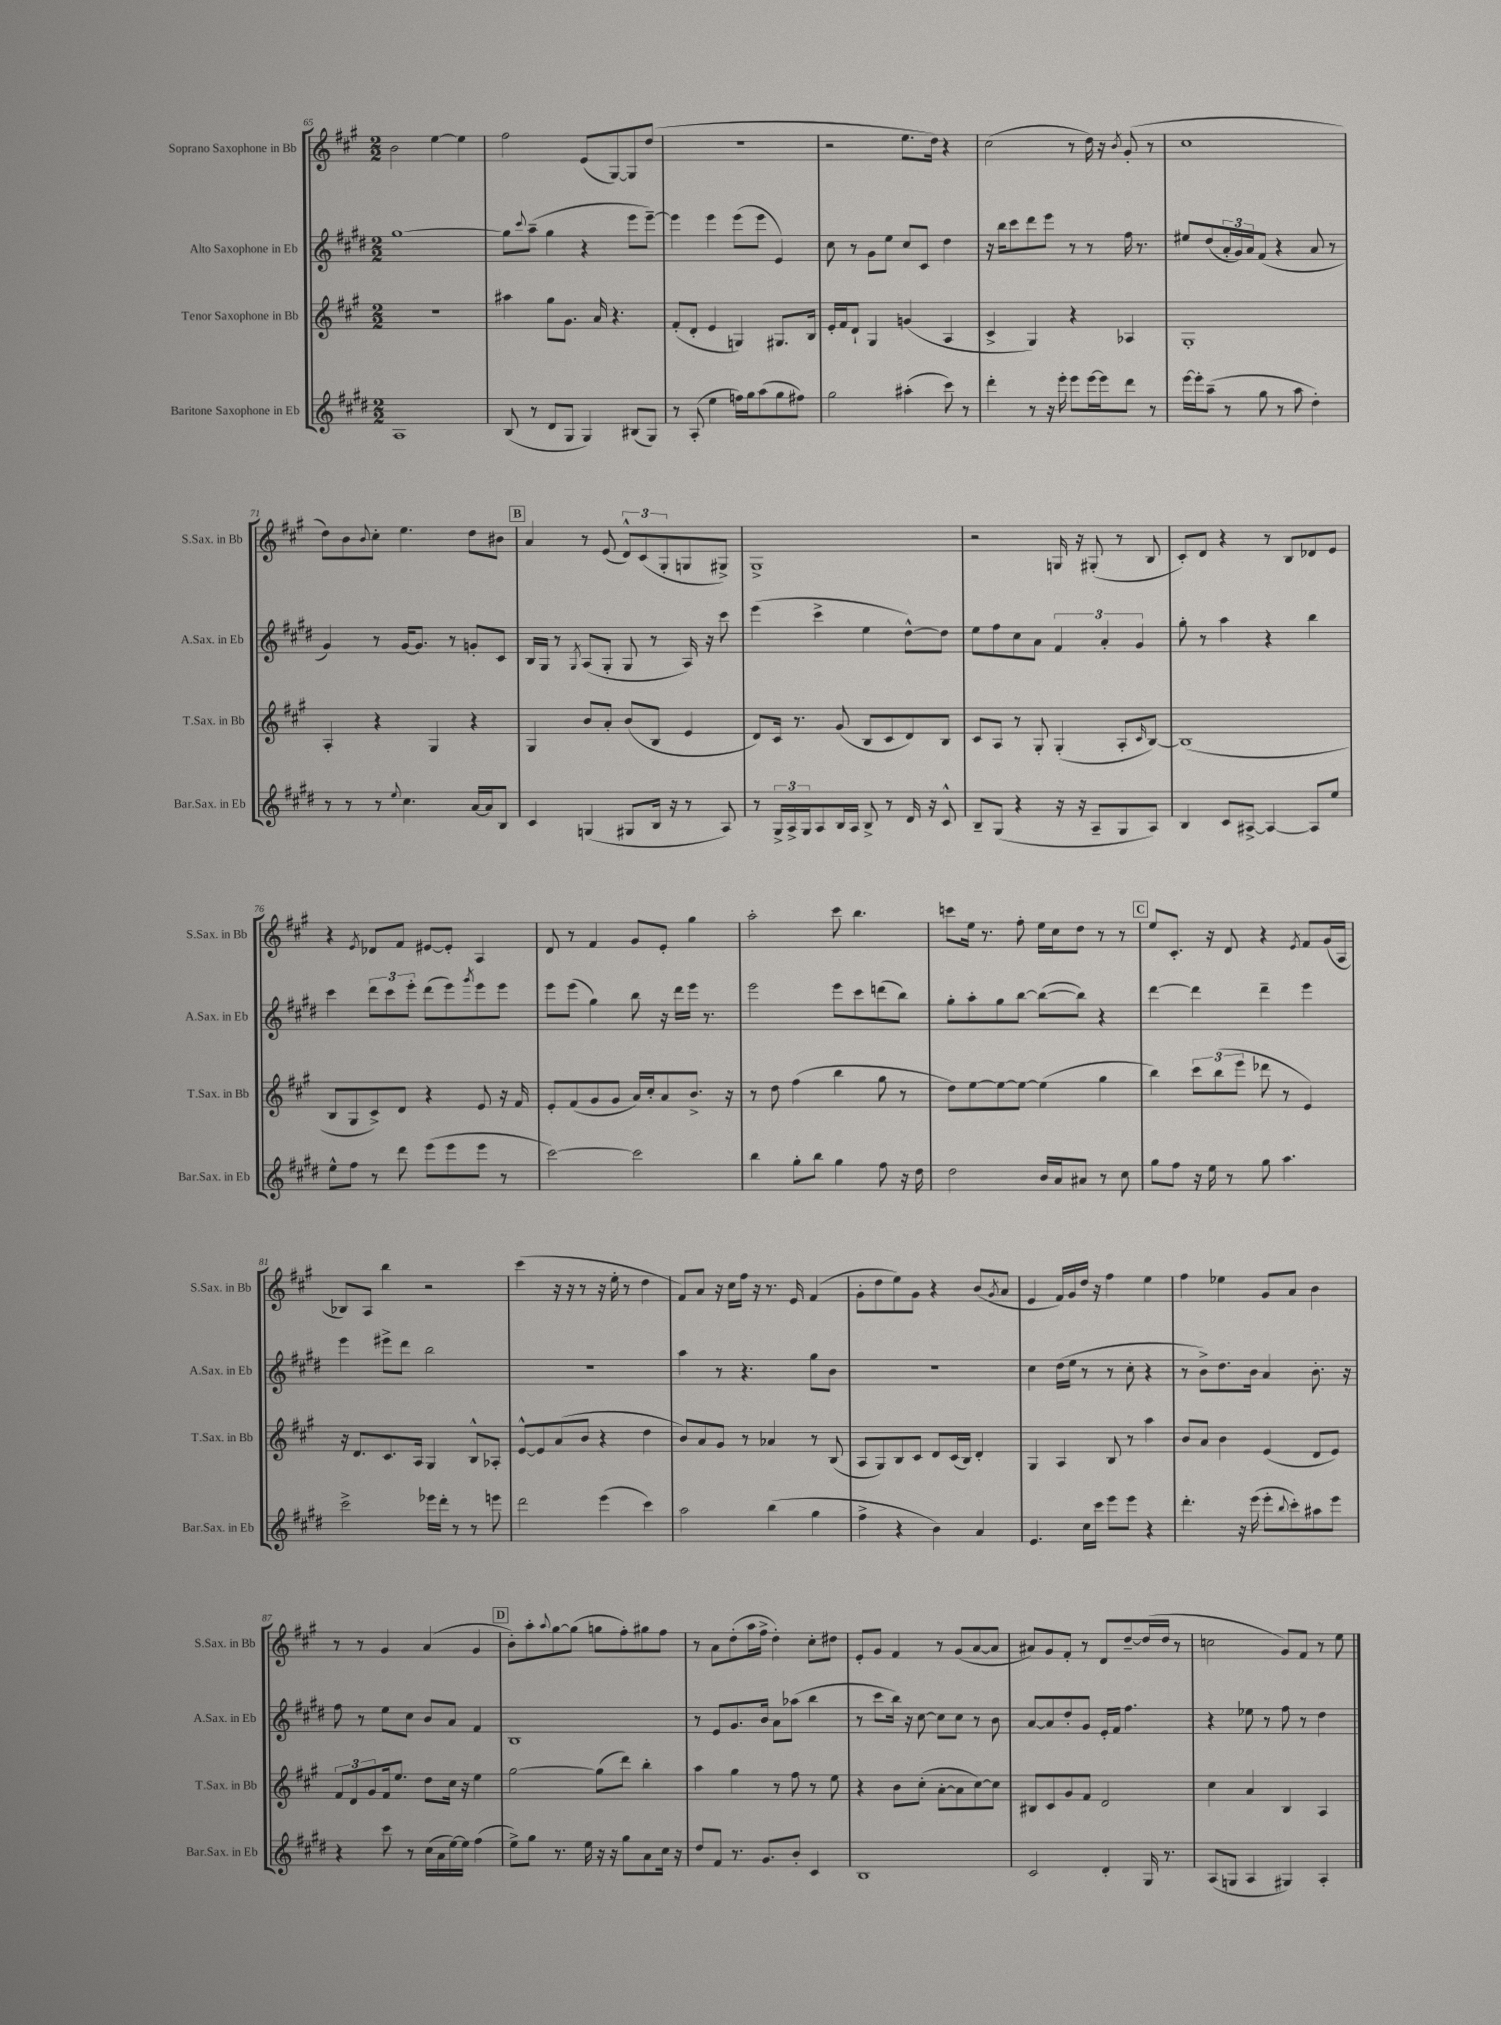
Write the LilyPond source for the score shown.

<<
\new StaffGroup <<
\new Staff = "s0" \with { instrumentName = "Soprano Saxophone in Bb" shortInstrumentName = "S.Sax. in Bb" } {
    \clef treble \key a \major \numericTimeSignature \time 2/2
    b'2 e''4~ e''4 |
    fis''2 e'8( gis8~) gis8 d''8( |
    R1 |
    r2 e''8. d''16) r4 |
    cis''2( r8 d''16) r16 \acciaccatura { b'8 } gis'8-.( r8 |
    cis''1 |
    d''8) b'8 \appoggiatura { b'8 } cis''8-. e''4. d''8 bis'8 |
    \mark \markup { \box "B" } a'4 r8 e'8( \tuplet 3/2 { d'8-^) cis'8( gis8-. } g8 gis8->) |
    gis1-> |
    r2 g16 r16 gis8-.( r8 b8 |
    cis'8-.) d'8 r4 r8 b8 des'8 e'8 |
    r4 \acciaccatura { e'8 } des'8 fis'8 eis'8~ eis'8-. a4 |
    d'8 r8 fis'4 gis'8 e'8-. gis''4 |
    a''2-. cis'''8 b''4. |
    c'''8 e''16 r8. fis''8-. e''16 cis''16 d''8 r8 r8 |
    \mark \markup { \box "C" } e''8 cis'8.-. r16 d'8 r4 \acciaccatura { e'8 } fis'8 gis'16( a16 |
    bes8) a8 b''4 r2 |
    cis'''4( r16 r16 r8 r16 e''16-. r8 d''4 |
    fis'8) a'8 r16 cis''16 fis''16 r16 r8. e'16 fis'4( |
    gis'8-. d''8 e''8) gis'8 r4 b'8( \acciaccatura { gis'8 } a'8 |
    e'4 fis'16) gis'16 d''16 r16 fis''4 e''4 |
    fis''4 ees''4 gis'8 a'8 b'4 |
    r8 r8 gis'4 a'4( gis'4 |
    \mark \markup { \box "D" } b'8-.) a''8-. \appoggiatura { a''8 } gis''8~ gis''8( g''8 fis''8-.) gis''8 fis''8 |
    r8 a'8 d''8-.( a''16 fis''16-> d''4-.) cis''8-. dis''8 |
    e'8-. gis'8 fis'4 r8 gis'8( a'8~ a'8 |
    ais'8) gis'8 fis'8-. r8 d'8 d''8~-- d''16( d''16 r8 |
    c''2 gis'8) fis'8 r8 e''8 \bar "|." |
}
\new Staff = "s1" \with { instrumentName = "Alto Saxophone in Eb" shortInstrumentName = "A.Sax. in Eb" } {
    \clef treble \key e \major \numericTimeSignature \time 2/2
    gis''1~ |
    gis''8 \appoggiatura { cis'''8 } a''8--( gis''4 r4 e'''8 e'''8~--) |
    e'''4 e'''4 e'''8( e'''8 e'4) |
    cis''8 r8 gis'8 e''8 cis''8 cis'8 dis''4 |
    r16 b''16 cis'''8 dis'''8 e'''8 r8 r8 fis''16 r8. |
    eis''8 dis''8( \tuplet 3/2 { a'16-. gis'16) a'16 } fis'8( r4 a'8 r8 |
    gis'4) r8 gis'16~ gis'8. r8 g'8-. cis'8 |
    \mark \markup { \box "B" } b16 gis16 r8 \acciaccatura { gis8 } a8( gis8-. gis8 r8 a16) r16 cis'''8 |
    e'''4( cis'''4-> e''4 dis''8~-^) dis''8 |
    e''8 fis''8 cis''8 a'8 \tuplet 3/2 { fis'4 a'4-. gis'4 } |
    gis''8-. r8 a''4 r4 b''4 |
    cis'''4 \tuplet 3/2 { dis'''8 cis'''8 e'''8-. } dis'''8( e'''8) \acciaccatura { gis'''8 } e'''8 e'''8 |
    e'''8 e'''8( gis''4) b''8 r16 dis'''16 e'''16 r8. |
    e'''2 e'''8 cis'''8 d'''8( b''8) |
    gis''8-. a''8-. gis''8 b''8~ b''8~( b''8) r4 |
    \mark \markup { \box "C" } dis'''4~ dis'''4 dis'''4-- e'''4 |
    e'''4 eis'''8-> dis'''8 b''2 |
    R1 |
    a''4 r8 r4. gis''8 b'8 |
    r1 |
    cis''4 dis''16( e''16 r8 r8 cis''8-. r4 |
    r8 b'8->) dis''8. b'16 a'4 b'8.-. r16 |
    fis''8 r8 e''8 cis''8 b'8 a'8 fis'4 |
    \mark \markup { \box "D" } b1 |
    r8 e'8 gis'8. b'16 a'8 aes''8( b''4 |
    r8 cis'''8 b''16) r16 cis''8~ cis''8 cis''8 r8 b'8 |
    a'8~ a'8 dis''8-. gis'8 e'16-. fis'16 fis''4. |
    r4 ees''8 r8 fis''8 r8 dis''4 \bar "|." |
}
\new Staff = "s2" \with { instrumentName = "Tenor Saxophone in Bb" shortInstrumentName = "T.Sax. in Bb" } {
    \clef treble \key a \major \numericTimeSignature \time 2/2
    r1 |
    ais''4 gis''8 gis'8. a'16 r4. |
    fis'8-.( d'8-. e'4 g4) gis8. b16 |
    e'16-. fis'16 d'8-! gis4 g'4( a4 |
    cis'4-> gis4) r4 aes4 |
    gis1-. |
    a4-. r4 gis4 r4 |
    \mark \markup { \box "B" } gis4 b'8 a'8-. b'8( b8 e'4 |
    d'8) cis'16 r8. gis'8( b8 cis'8 d'8) b8 |
    cis'8 a8 r8 gis8-. gis4-.( a8-. \grace { cis'16 } b8~) |
    b1( |
    b8 gis8 cis'8->) d'8 r4 e'8 r16 fis'16 |
    e'8-. fis'8( gis'8 gis'8 a'16) cis''16-. a'8 b'8.-> r16 |
    r8 d''8 fis''4( b''4 gis''8 r8 |
    d''8) e''8~ e''8~ e''8~ e''4( gis''4 |
    \mark \markup { \box "C" } b''4) \tuplet 3/2 { cis'''8 b''8( e'''8 } des'''8 r8 e'4) |
    r16 d'8. cis'8. a16 gis4 b8-^ aes8-. |
    e'8~-^ e'8 a'8( b'8 r4 d''4 |
    b'8) a'8 gis'8 r8 aes'4 r8 b8( |
    a8 gis8) b8 cis'8 d'8 cis'16( b16) d'4-. |
    gis4 a4 b8 r8 a''4 |
    b'8 a'8 b'4 e'4( d'8 e'8) |
    \tuplet 3/2 { fis'8 d'8 gis'8 } fis'16 e''8. d''8 cis''16 r16 e''4 |
    \mark \markup { \box "D" } gis''2~ gis''8( d'''8) b''4-. |
    a''4 gis''4 r8 fis''8 r8 e''8 |
    r4 b'8 cis''8-.( a'8~-. a'8 cis''8~) cis''8 |
    bis8 cis'8 gis'8 fis'8 d'2 |
    cis''4 a'4 b4 a4 \bar "|." |
}
\new Staff = "s3" \with { instrumentName = "Baritone Saxophone in Eb" shortInstrumentName = "Bar.Sax. in Eb" } {
    \clef treble \key e \major \numericTimeSignature \time 2/2
    a1 |
    b8( r8 dis'8 gis8 gis4) bis8( gis8) |
    r8 a8-.( e''4 f''16) gis''16 a''8( gis''8 fis''8) |
    gis''2 ais''4-.( cis'''8) r8 |
    dis'''4-. r8 r16 e'''16-. e'''8 e'''16~ e'''16 dis'''8 r8 |
    e'''16~ e'''16-. a''8--( r8 gis''8 r8 a''8 dis''4-.) |
    r8 r8 r8 \appoggiatura { e''8 } cis''4. a'16~ a'16 b8 |
    \mark \markup { \box "B" } cis'4 g4( gis8 b16 r16 r8 a8) |
    r8 \tuplet 3/2 { gis16-> a16-> gis16 } a8 b16 a16 b8-> r8 dis'16 r16 cis'8-^ |
    b8-- gis8( r4 r16 r16 a8-- gis8 a8) |
    b4 cis'8 ais8~-> ais4~ ais8 e''8 |
    e''8-^ fis''8 r8 dis'''8 e'''8( e'''8 e'''8 r8 |
    cis'''2~) cis'''2 |
    b''4 gis''8-. b''8 gis''4 fis''8 r16 dis''16 |
    dis''2 b'16 a'16 ais'8 r8 cis''8 |
    \mark \markup { \box "C" } gis''8 fis''8 r16 e''16 r8 gis''8 a''4. |
    cis'''2-> ees'''16 dis'''16-. r8 r8 e'''8 |
    dis'''2 e'''4( cis'''4) |
    a''2 b''4( gis''4 |
    fis''4-> r4 b'4) a'4 |
    e'4. cis''16 cis'''16 e'''8 e'''8 r4 |
    dis'''4.-. r16 e'''16( e'''8-. \appoggiatura { b''8 } cis'''8-.) ais''8 e'''8 |
    r4 cis'''8 r8 cis''16( a'16 e''16~) e''16 fis''4( |
    \mark \markup { \box "D" } e''8->) gis''8 r8. e''16 r16 r16 gis''8 a'8 cis''16 r16 |
    dis''8 fis'8 r8. gis'8. b'8-. cis'4 |
    b1 |
    cis'2 dis'4-. gis16 r8. |
    a8( g8 a4 gis4) a4-. \bar "|." |
}
>>
>>
\layout { \context { \Score currentBarNumber = #65 } }
